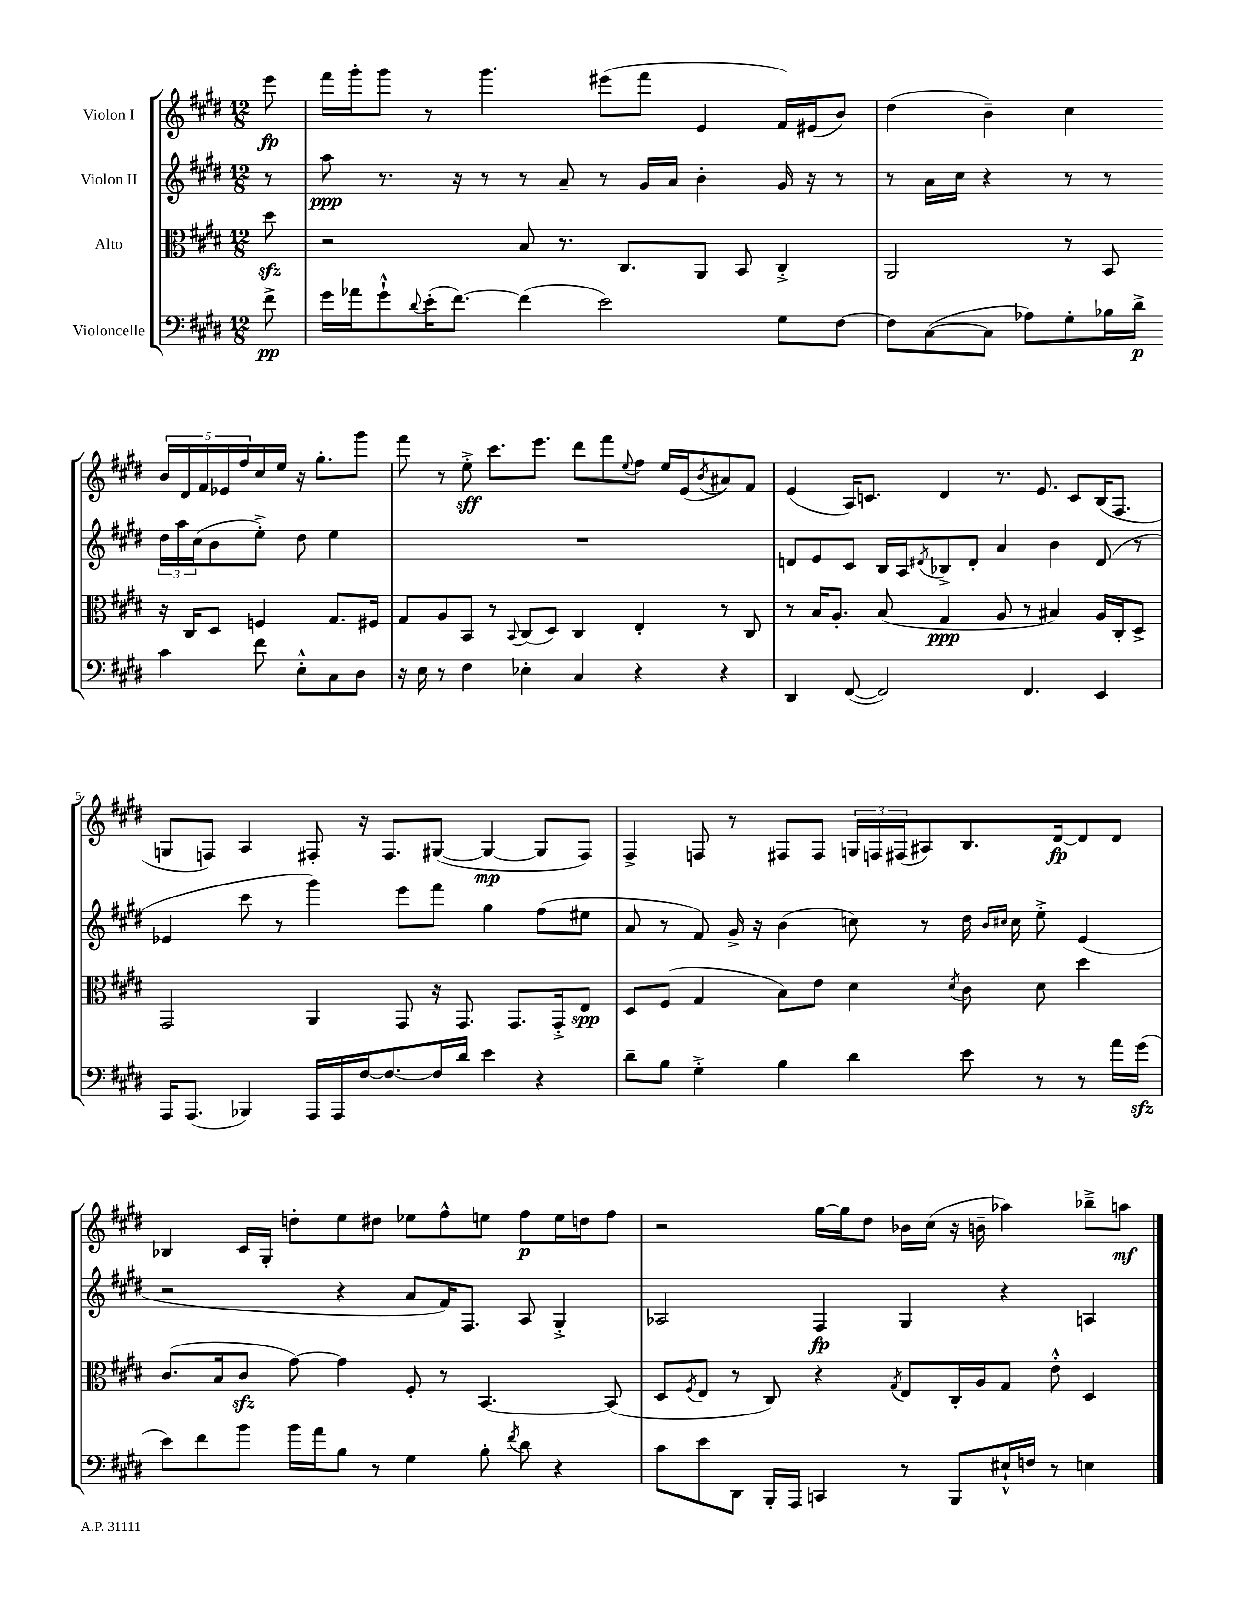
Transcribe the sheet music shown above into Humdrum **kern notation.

**kern	**kern	**kern	**kern
*staff4	*staff3	*staff2	*staff1
*clefF4	*clefC3	*clefG2	*clefG2
*k[f#c#g#d#]	*k[f#c#g#d#]	*k[f#c#g#d#]	*k[f#c#g#d#]
*M12/8	*M12/8	*M12/8	*M12/8
8f#^	8dd#	8r	8eee
=	=	=	=
16g#	2r	8aa	16fff#
16a-	.	.	16ggg#'
8g#`^^	.	8.r	8ggg#
8qqd#	.	.	.
(16e'	.	.	8r
[8.f#)	.	16r	.
.	.	8r	4.ggg#
(4f#]	8B	8r	.
.	8.r	8a~	.
2e)	.	8r	(8eee#
.	8.C#	.	.
.	.	16g#	8fff#
.	.	16a	.
.	8AA	4b'	4e
.	8BB	.	.
8G#	4C#'^	16g#	16f#)
.	.	16r	(16e#
[8F#	.	8r	8b)
=	=	=	=
8F#]	2AA	8r	(4dd#
([8C#	.	16a	.
.	.	16cc#	.
8C#]	.	4r	4b~)
8A-)	.	.	.
8G#'	8r	8r	4cc#
16B-	8BB	8r	.
16d#^	.	.	.
4c#	16r	24dd#	20b
.	.	24aa	.
.	.	.	20d#
.	16C#	.	.
.	.	(24cc#	.
.	.	.	20f#
.	8D#	8b	.
.	.	.	20e-
.	.	.	20ff#
8f#	4F	8ee'^)	16cc#
.	.	.	16ee
8E'^^	.	8dd#	16r
.	.	.	8.gg#'
8C#	8.G#	4ee	.
8D#	.	.	8ggg#
.	16F#	.	.
=	=	=	=
16r	8G#	1.r	8fff#
16E	.	.	.
8r	8A	.	8r
4F#	8BB	.	8ee'^
.	8r	.	8.ccc#
.	8qqBB	.	.
4E-'	(8C#	.	.
.	.	.	8.eee
.	8D#)	.	.
4C#	4C#	.	8ddd#
.	.	.	8fff#
.	.	.	8qqee
4r	4E'	.	8ff#
.	.	.	16ee
.	.	.	(16e
.	.	.	8qb
4r	8r	.	8a#)
.	8C#	.	8f#
=	=	=	=
4DD#	8r	8d	(4e
.	16B	8e	.
.	8.A'	.	.
([8FF#	.	8c#	16A)
.	.	.	8.c
2FF#])	(8B	16B	.
.	.	16A	.
.	.	8qd#	.
.	4G#	8B-^	4d#
.	.	8d#'	.
.	8A	4a	8.r
4.FF#	8r	.	.
.	.	.	8.e
.	4B#)	4b	.
.	.	.	8c
4EE	16A	(8d#	(16B
.	16C#'	.	8.F#
.	8D#^	8r	.
=	=	=	=
16AAA	2GG#	4e-	8G
(8.AAA	.	.	.
.	.	.	8F)
4BBB-)	.	8ccc#	4A
.	.	8r	.
16AAA	4AA	4ggg#)	8F#'
16AAA	.	.	.
[16F#	.	.	16r
8.F#_	.	.	8.F#
.	8GG#	8eee	.
16F#]	16r	8fff#	([8G#
16d#	8.GG#	.	.
4e	.	4gg#	4G#_
.	8.GG#	.	.
4r	.	(8ff#	8G#]
.	16GG#'^	.	.
.	8E	8ee#	8F#)
=	=	=	=
8d#~	8D#	8a	4F#^
8B	(8F#	8r	.
4G#'^	4G#	8f#)	8F
.	.	16g#^	8r
.	.	16r	.
4B	8B)	(4b	8F#
.	8e	.	8F#
4d#	4d#	8cc)	24G
.	.	.	24F
.	.	.	(24F#
.	.	8r	8A#)
.	8qd#	.	.
8e	8c#	16dd#	8.B
.	.	16qqb	.
.	.	16qqcc#	.
.	.	16cc#	.
8r	8d#	8ee'^	.
.	.	.	[16d#
8r	4dd#	(4e	8d#]
16a	.	.	8d#
(16g#	.	.	.
=	=	=	=
8e)	(8.c#	2r	4B-
8f#	.	.	.
.	16B	.	.
8b	8c#	.	16c#
.	.	.	16G#'
16b	[8g#)	.	8dd'
16a	.	.	.
8B	4g#]	4r	8ee
8r	.	.	8dd#
4G#	8F#'	8a	8ee-
.	8r	16f#)	8ff#^^
.	.	8.F#	.
8B'	[4.BB	.	8ee
8qf#	.	.	.
8d#	.	8A	8ff#
4r	.	4G#'^	16ee
.	.	.	16dd
.	(8BB]	.	8ff#
=	=	=	=
8c#	8D#	2A-	2r
.	8qF#	.	.
8e	8E	.	.
8DD#	8r	.	.
16BBB'	8C#)	.	.
16AAA	.	.	.
4CC	4r	4F#	[16gg#
.	.	.	16gg#]
.	.	.	8dd#
.	8qG#	.	.
8r	8E	4G#	16b-
.	.	.	(16cc#
8BBB	16C#'	.	16r
.	16A	.	16b~
16E#`^^	8G#	4r	4aa-)
16F	.	.	.
8r	8e'^^	.	.
4E	4D#	4A	8bb-~^
.	.	.	8aa
==	==	==	==
*-	*-	*-	*-
